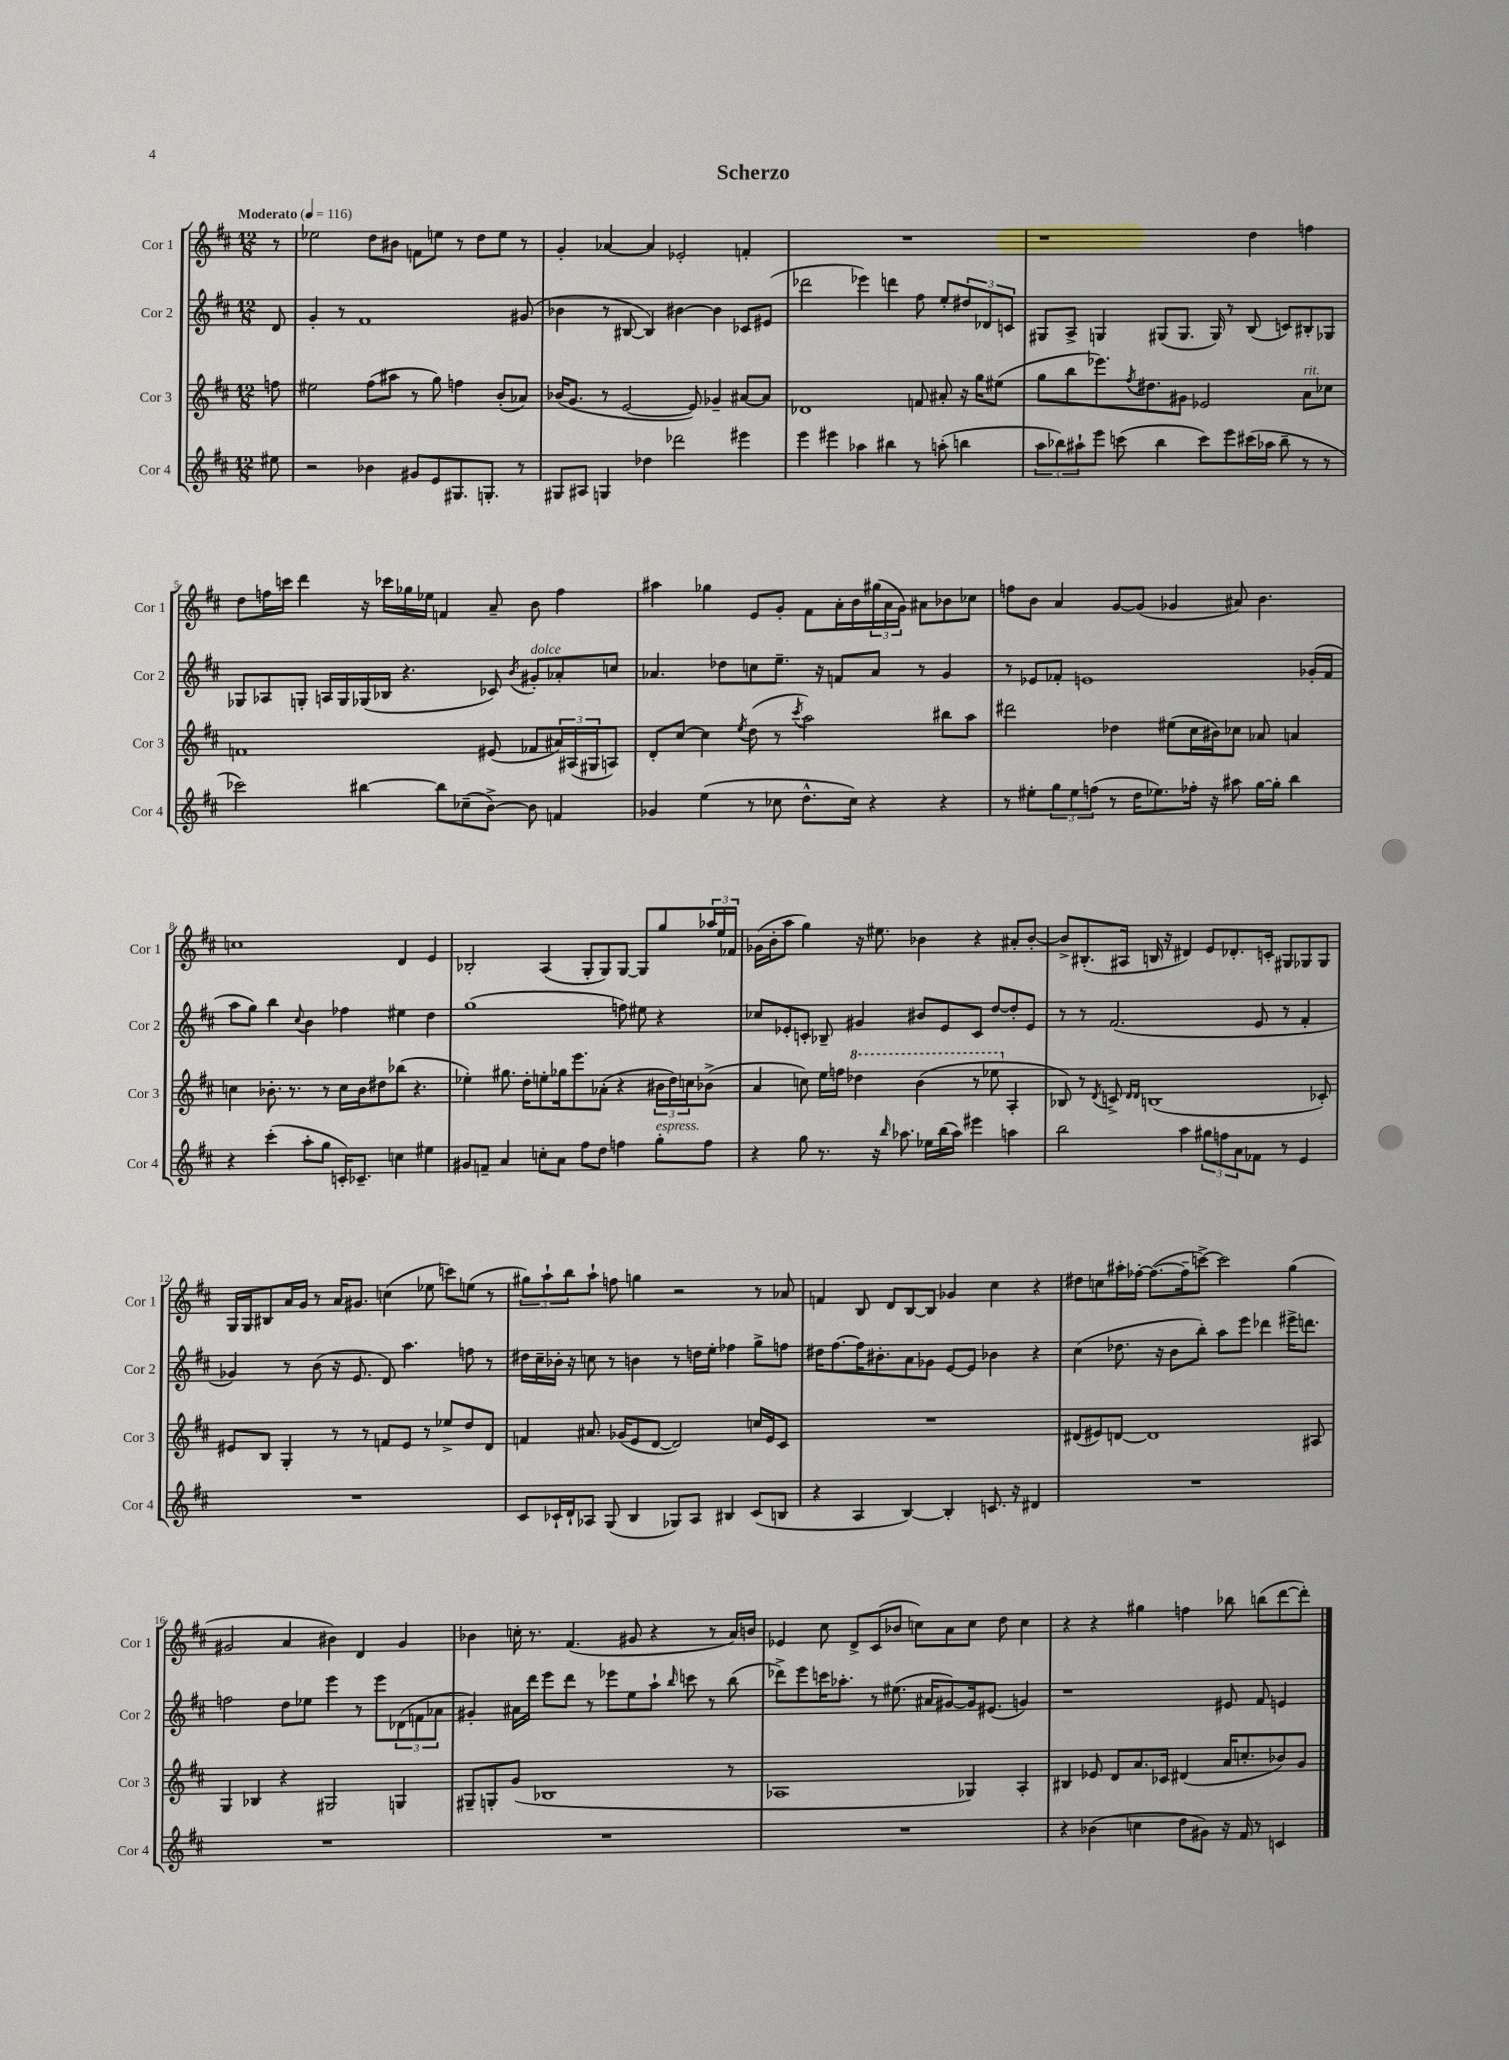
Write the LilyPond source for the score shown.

\header { title = "Scherzo" }
<<
\new StaffGroup <<
\new Staff = "s0" \with { instrumentName = "Cor 1" shortInstrumentName = "Cor 1" } {
    \clef treble \key d \major \numericTimeSignature \time 12/8 \partial 8 \tempo "Moderato" 4 = 116
    r8 |
    ees''2 d''8 bis'8 f'8 e''8 r8 d''8 e''8 r8 |
    g'4-. aes'4~ aes'4 ees'2-. f'4-. |
    R1. |
    r1 d''4 f''4 |
    d''8 f''16 c'''16 d'''4 r16 ces'''16 ges''16 ees''16 f'4 a'8-- b'8 f''4 |
    ais''4 ges''4 e'8 g'8-. fis'8 a'16-. b'16 \tuplet 3/2 { gis''16( a'16 g'16) } ais'8 bes'8 ces''8 |
    f''8 b'8 a'4 g'8~ g'8( ges'4 ais'8) b'4. |
    c''1 d'4 e'4 |
    bes2-. a4( g8-. g8) g8~ g8 g''8 \tuplet 3/2 { aes''16 e''16 fes'16 } |
    ges'16( b'16-. a''8 g''4) r16 eis''8. bes'4 r4 ais'8-. bes'8~-. |
    bes'8-> bis8.-.( ais16 b16 r16 dis'4) e'8 des'8.-. c'16-. gis8 ges8 ges8 |
    g16 g16 bis8 a'16 g'16 r8 a'16 gis'8. c''4( ees''8 c'''8) e''8( r8 |
    \tuplet 3/2 { gis''8) a''8-! b''8 } a''8-! f''8 g''4 r2 r8 aes'8 |
    f'4 b8 d'8 b8~ b8 ges'4 cis''4 r4 |
    dis''8 c''8 ais''16-. fes''16~-. fes''8.~( fes''16-- c'''8~->) c'''2 g''4( |
    gis'2 a'4 bis'4) d'4 gis'4 |
    bes'4 c''16-. r8. fis'4.( gis'8 r4 r8 a'16) b'16 |
    ees'4 cis''8 d'8-> cis'8( bes'8 c''8) a'8 c''8 d''8 c''4 |
    r4 r4 gis''4 f''4 bes''8 b''8( d'''8~ d'''8-.) \bar "|." |
}
\new Staff = "s1" \with { instrumentName = "Cor 2" shortInstrumentName = "Cor 2" } {
    \clef treble \key d \major \numericTimeSignature \time 12/8 \partial 8
    d'8 |
    g'4-. r8 fis'1 gis'8( |
    bes'4 r8 bis8~ bis4) bis'4~ bis'4 ces'8 eis'8( |
    des'''2 ees'''4) d'''4 fis''8 e''8-. \tuplet 3/2 { dis''8 des'8 c'8 } |
    gis8 a8-> g4 gis8( gis8. gis16) r8 b8( c'8) bis8-. ges8 |
    ges8 aes8 g8-. a16 g16 ges16( bes16 r4. ces'8) \acciaccatura { b'8 } gis'8-.^\markup { \italic "dolce" } aes'8-. c''8 |
    aes'4. des''8 c''8 e''8.-- r16 f'8 aes'8 r8 g'4 |
    r8 ees'8 fes'8-. e'1 ges'16-.( fes'16 |
    a''8 g''8) b''4 \appoggiatura { cis''8 } b'4 fes''4 eis''4 d''4 |
    g''1( f''8) eis''8 r4 |
    ces''8 ees'8-. c'8-. bes8-- gis'4 bis'8 ees'8 c'8 d''8~ d''8-. ees'8 |
    r8 r8 fis'2.( e'8 r8 fis'4-. |
    ges'4) r8 b'8( r16 e'8. d'8) a''4. f''8 r8 |
    dis''16 cis''16-- bes'16-. r16 c''8 r8 b'4 r8 d''16 e''16-. fes''4 g''8-> f''8 |
    dis''16 fis''8.~ fis''16 bis'8.-. a'8 ges'8 e'8~ e'8 bes'4 r4 |
    cis''4( des''8. r16 b'8 b''8-.) a''8 e'''8 des'''4 eis'''16-> d'''8. |
    f''2 d''8 ees''8 e'''4 r8 e'''8 \tuplet 3/2 { des'8( f'8 aes'8 } |
    gis'4-.) ais'16 d'''16 e'''8 d'''8 r8 ees'''8 e''8 a''8-! \grace { b''16 } c'''8 r8 b''8( |
    des'''8->) e'''8 c'''16 aes''8.-. r8 eis''8.( ais'16 gis'8~) gis'16 eis'8.( g'4) |
    r1 eis'8 fis'8 e'4 \bar "|." |
}
\new Staff = "s2" \with { instrumentName = "Cor 3" shortInstrumentName = "Cor 3" } {
    \clef treble \key d \major \numericTimeSignature \time 12/8 \partial 8
    f''8 |
    eis''2 fis''8( ais''8 r8 g''8) f''4 b'8-.( aes'8) |
    bes'16( g'8. r8 e'2~ e'8) ges'4-- ais'8~ ais'8 |
    des'1 f'8 ais'8-. r16 g''16 eis''8( |
    g''8 b''8 ees'''8.) \acciaccatura { fis''8 } dis''8. gis'8 ees'2 a'8^\markup { \italic "rit." } ces''8 |
    f'1 eis'8( fes'8 \tuplet 3/2 { ais'16) ais16( gis16 } a8) |
    d'8-. cis''8~ cis''4 \acciaccatura { e''8 } d''8( r8 \acciaccatura { cis'''8 } a''2) bis''8 a''8 |
    dis'''2 des''4 eis''8( cis''16 bis'16) ces''8 aes'8 a'4 |
    c''4 bes'8.-. r8. r8 c''16 bes'16 dis''8 bes''8( r4. |
    ees''4-.) gis''8. d''16-. e''8-. ges''16 e'''8. aes'8-.( r4 \tuplet 3/2 { bis'16 d''16) c''16 } bes'8->( |
    a'4 c''8) e''16 f''16 \ottava #1 des'''4 b''4( r8 ees'''8 \ottava #0 a4-. |
    bes8) r8 \acciaccatura { d'8 } c'8-> \grace { d'16 d'16 } b1( ces'8-.) |
    eis'8 b8 g4-. r8 r8 f'8 eis'8 r8 ees''8-> d''8 d'8 |
    f'4 ais'8. ges'16( e'8 d'8~ d'2) c''16 e'16 cis'8 |
    R1. |
    dis'8( eis'8) d'8~ d'1 ais8 |
    g4 bes4 r4 gis2 g4 |
    gis8-- g8-. g'8( bes1 r8 |
    aes1 ges4) aes4-. |
    bis4 ees'8 d'8 a'8. ces'16 dis'4( a'16 c''8.-. bes'8) g'8 \bar "|." |
}
\new Staff = "s3" \with { instrumentName = "Cor 4" shortInstrumentName = "Cor 4" } {
    \clef treble \key d \major \numericTimeSignature \time 12/8 \partial 8
    eis''8 |
    r2 bes'4 gis'8 e'8 gis8. g8.-. r8 |
    gis8 ais8 g4 des''4 des'''2 eis'''4 |
    e'''4 eis'''4 aes''4 bis''4 r8 a''8-.( b''4 |
    \tuplet 3/2 { a''8 bes''8) ais''8-! } e'''8 c'''8( bes''4 c'''8) e'''8 cis'''16( aes''16 bes''8-- r8 r8 |
    ces'''2) bis''4~ bis''8 ces''8--( b'8~->) b'8 f'4 |
    ges'4 e''4( r8 ces''8 d''8.-^ ces''16) r4 r4 |
    r8 eis''8-. \tuplet 3/2 { g''8 eis''8 f''8( } r8 d''16 ees''8.) fes''16-. r16 ais''8 g''16~ g''16-. b''4 |
    r4 cis'''4-.( a''8-. g''8 c'16-.) ces'8.-- c''4 eis''4 |
    gis'8 f'8-- a'4 c''8-. a'8 fis''8 d''8 f''4 g''8-.^\markup { \italic "espress." } f''8 |
    r4 g''8 r8. r16 \grace { b''16 } aes''8. ees''16 b''16( aes''16) eis'''4 a''4 |
    b''2 a''4 \tuplet 3/2 { gis''8 f''8 a'8 } fes'8 r8 e'4 |
    R1. |
    cis'8 ces'16-! d'16-! aes8 g8( b4 ges8) aes8 bis4 ces'8( b8 |
    r4 a4 b4~) b4-. c'8. r16 dis'4 |
    R1. |
    R1. |
    R1. |
    R1. |
    r4 bes'4( c''4 d''8 gis'8) r16 fis'16 r8 c'4 \bar "|." |
}
>>
>>
